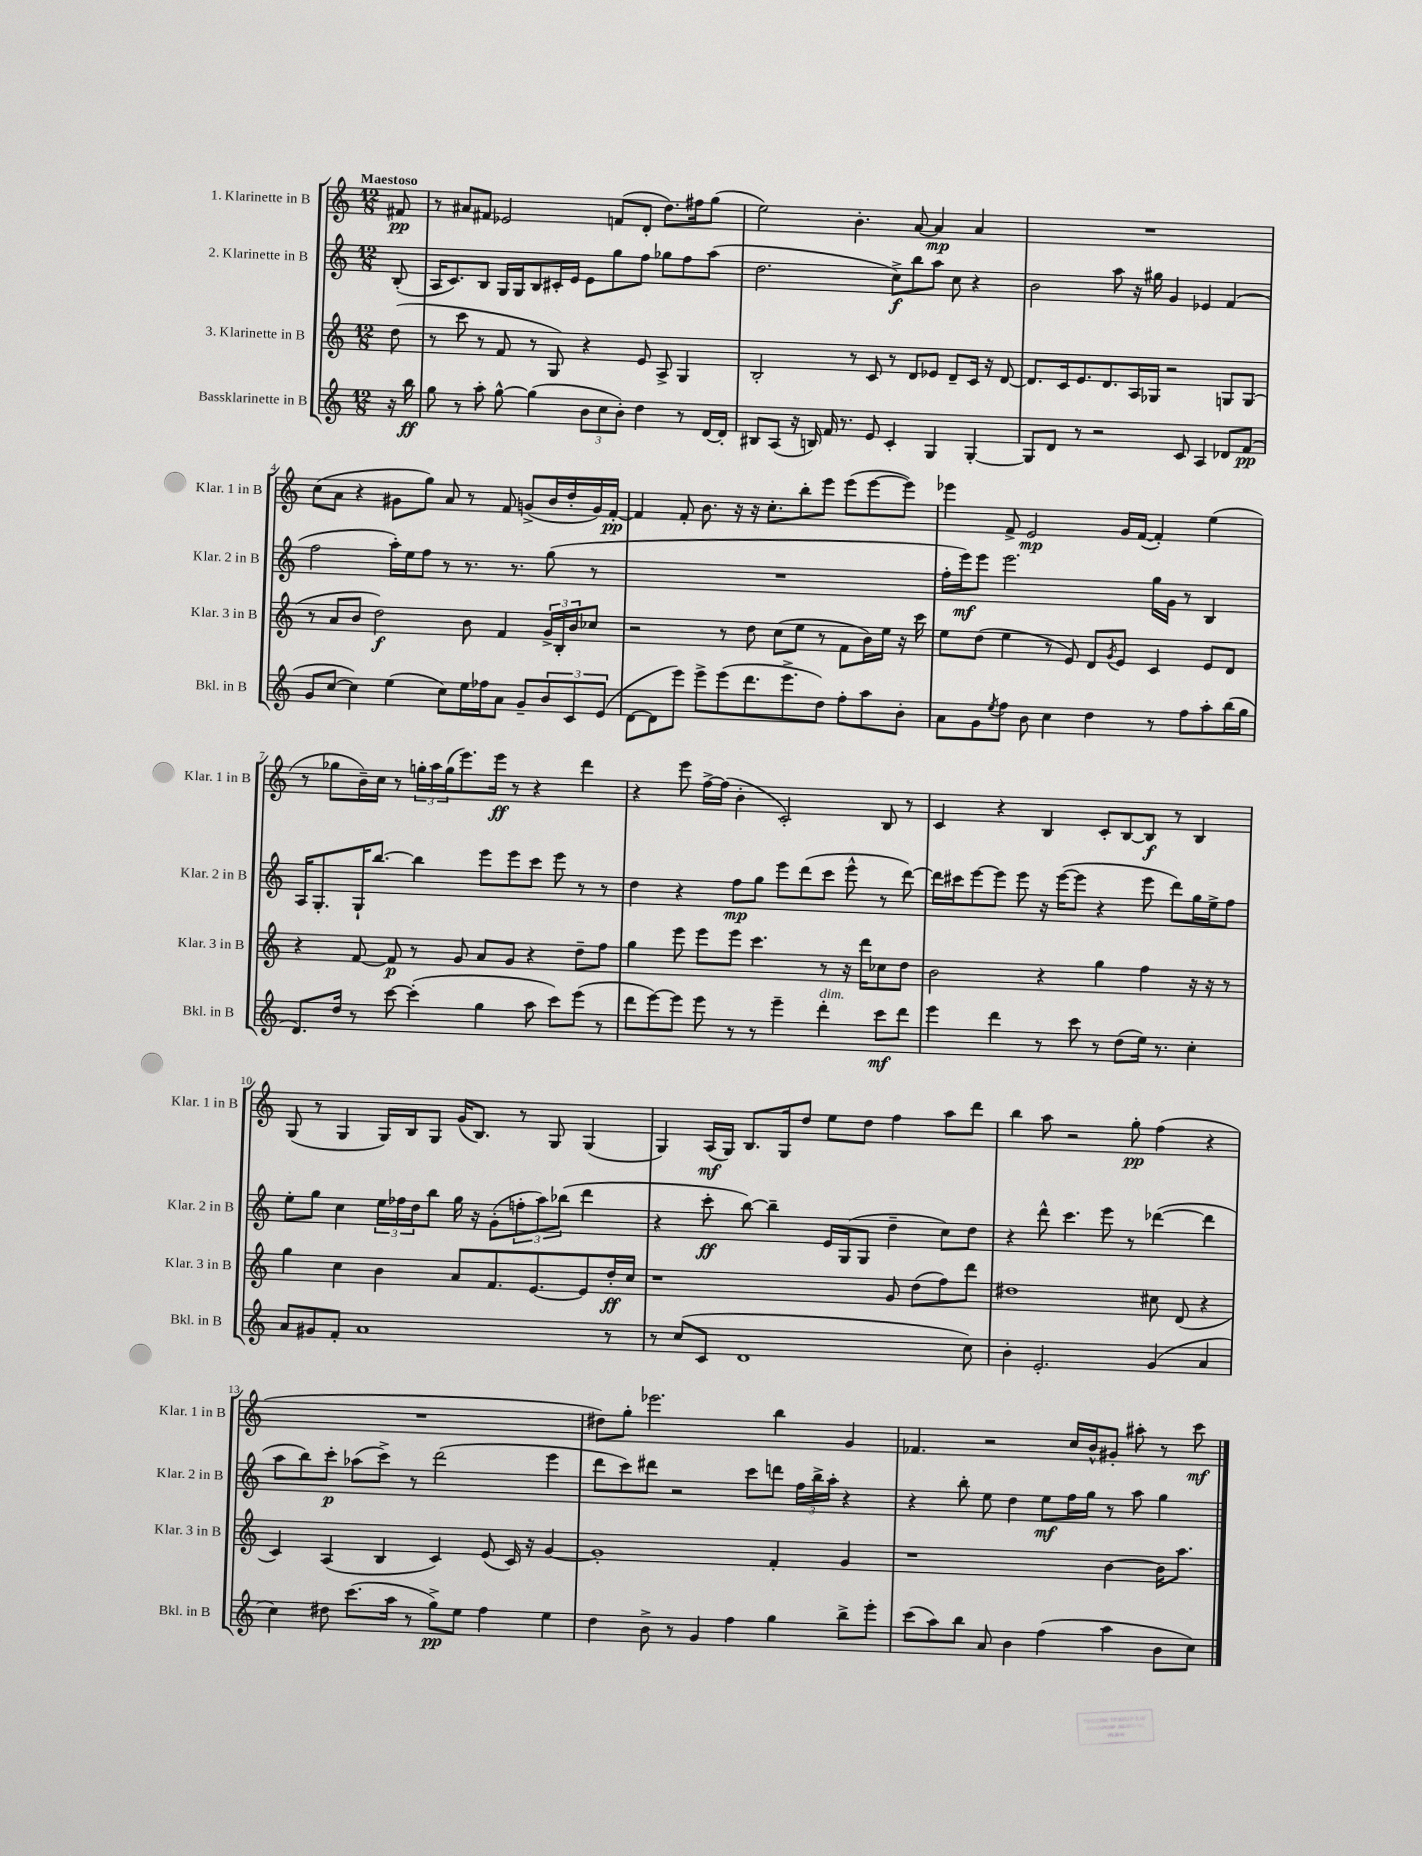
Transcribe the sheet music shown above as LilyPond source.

<<
\new StaffGroup <<
\new Staff = "s0" \with { instrumentName = "1. Klarinette in B" shortInstrumentName = "Klar. 1 in B" } {
    \clef treble \key c \major \numericTimeSignature \time 12/8 \partial 8 \tempo "Maestoso"
    fis'8\pp |
    r8 ais'8 fis'8 ees'2 f'8( d'8-. d''8.) fis''16 g''8( |
    e''2) b'4.-. a'8~ a'4\mp a'4 |
    R1. |
    c''8( a'8 r4 gis'8 g''8) a'8 r8 f'8 g'8->( b'16 d''16-. g'16) f'16~-.\pp |
    f'4 f'8-. b'8. r16 r16 c''8.-. b''8-. e'''8 e'''8( e'''8~ e'''8) |
    ees'''4 f'8-> e'2\mp g'16 f'16~( f'4-.) e''4( |
    r8 ges''8 b'16--) c''16 r8 \tuplet 3/2 { g''16-. a''16 g''16( } e'''8.) e'''16\ff r8 r4 d'''4 |
    r4 e'''8 f''16~-> f''16( b'4-. c'2-.) b8 r8 |
    c'4 r4 b4 c'8-. b8~ b8\f r8 b4 |
    g8( r8 g4 g16) b16 g8 g'16( b8.) r8 g8 g4( |
    g4) a16\mf( g16) b8. g16 d''8 e''8 d''8 f''4 a''8 d'''8 |
    b''4 a''8 r2 g''8-.\pp f''4( r4 |
    R1. |
    dis''8) g''8-. ees'''2. b''4 g'4 |
    fes'4. r2 c''16 b'16-^ gis'8-. ais''8-. r8 c'''8\mf \bar "|." |
}
\new Staff = "s1" \with { instrumentName = "2. Klarinette in B" shortInstrumentName = "Klar. 2 in B" } {
    \clef treble \key c \major \numericTimeSignature \time 12/8 \partial 8
    b8-.( |
    a16 c'8.) b8 g16 g16 b8 cis'16-. e'16 e'8 g''8 f''8 ges''8 f''8 a''8( |
    d''2. c''8->\f) b''8 a''8 c''8 r4 |
    b'2 a''8 r16 gis''16 g'4 ees'4 f'4( |
    f''2 a''16-.) e''16 f''8 r8 r8. r8. g''8( r8 |
    R1. |
    f''16-. e'''16\mf) e'''8 e'''2. g''16 g'16 r8 b4 |
    a16 g8.-. g16-! b''8.~ b''4 e'''8 e'''8 c'''8 e'''8 r8 r8 |
    d''4 r4 f''8\mp g''8 e'''8 d'''8( c'''8 e'''8-^ r8 d'''8~) |
    d'''16 cis'''16 e'''8~ e'''8 e'''8 r16 e'''16~( e'''8 r4 e'''8 d'''8) g''16 e''16-> f''8 |
    e''8-. g''8 c''4 \tuplet 3/2 { e''16 fes''16 d''16 } b''8 g''16 r16 g'8-.( \tuplet 3/2 { f''8-. a''8) bes''8( } d'''4 |
    r4 c'''8-.\ff b''8~) b''4-- e'16 g16( g8 d''4-- c''8) d''8 |
    r4 d'''8-^ c'''4. e'''8 r8 des'''4~( des'''4 |
    a''8 b''8) c'''8-.\p aes''8( c'''8->) r8 d'''2( e'''4 |
    d'''8 c'''8) dis'''8 r2 c'''8 d'''8 \tuplet 3/2 { f''16 b''16-> a''16-. } r4 |
    r4 b''8-. e''8 d''4 e''8\mf f''16 g''16 r8 a''8 g''4 \bar "|." |
}
\new Staff = "s2" \with { instrumentName = "3. Klarinette in B" shortInstrumentName = "Klar. 3 in B" } {
    \clef treble \key c \major \numericTimeSignature \time 12/8 \partial 8
    d''8( |
    r8 c'''8 r8 f'8 r8 g8) r4 e'8 a8-> g4 |
    b2-. r8 c'8 r8 d'8 ees'8 d'8-- c'16 r16 d'8~ |
    d'8. c'16 e'8. d'8. a16 ges16 r2 g8 g8( |
    r8 a'8 b'8 d''2\f) b'8 f'4 \tuplet 3/2 { g'16-> b16-. b'16 } ces''8 |
    r2 r8 d''8 c''8( e''8 r8 f'8 b'16) e''16 r16 c'''16 |
    e''8 d''8( e''4 r8 e'8) d'8 \acciaccatura { g'8 } e'8 c'4 e'8 d'8 |
    r4 f'8~ f'8\p r8 g'8 a'8 g'8 r4 d''8-- f''8 |
    g''4 e'''8 e'''8 e'''8 c'''4. r8 r16 d'''16 ces''8 d''8 |
    b'2 r4 g''4 f''4 r16 r16 r8 |
    g''4 c''4 b'4 a'8 f'8. e'8.~ e'8 d''16-.\ff c''16 |
    r1 g'8 d''8( f''8) d'''8 |
    dis''1 cis''8 d'8( r4 |
    c'4) a4( b4 c'4) e'8( c'16) r16 g'4~ |
    g'1-. f'4-. g'4 |
    r1 b'4~ b'16 a''8. \bar "|." |
}
\new Staff = "s3" \with { instrumentName = "Bassklarinette in B" shortInstrumentName = "Bkl. in B" } {
    \clef treble \key c \major \numericTimeSignature \time 12/8 \partial 8
    r16 b''16\ff |
    g''8 r8 a''8-. g''8~-^ g''4( \tuplet 3/2 { b'8 c''8 b'8-.) } d''4 r8 d'16~ d'16-. |
    bis8 a8( r16 b16) f'16 r8. e'8 c'4-. g4 g4~-. |
    g8 d'8 r8 r2 c'8 a4 des'8 f'8\pp( |
    g'8 c''8~ c''4) e''4( c''8) e''16 fes''16 a'8 g'8-- \tuplet 3/2 { b'8 c'8 e'8( } |
    d'8~ d'8 e'''8) e'''8-> e'''8( d'''8. e'''8.-> d''8) f''8-. a''8 b'8-. |
    a'8 g'8 \acciaccatura { e''8 } f''8 b'8 c''4 d''4 r8 f''8 a''8-. b''16( g''16 |
    d'8.) d''16 r8 c'''8~ c'''4-.( g''4 a''8 c'''8) e'''8( r8 |
    d'''8 e'''8~) e'''8 e'''8 r8 r8 e'''4-- d'''4-.^\markup { \italic "dim." } c'''8\mf d'''8 |
    e'''4 d'''4 r8 c'''8 r8 d''8( e''16) r8. c''4-. |
    a'8 gis'8 f'8-. a'1 r8 |
    r8 c''8( c'8 d'1 c''8) |
    b'4-. e'2.-. g'4( a'4 |
    c''4) dis''8 c'''8.( a''16 r8 g''8->\pp) e''8 f''4 e''4 |
    d''4 b'8-> r8 g'4 f''4 g''4 b''8-> e'''8-. |
    c'''8( a''8) b''8 a'8 b'4 f''4( a''4 b'8 c''8) \bar "|." |
}
>>
>>
